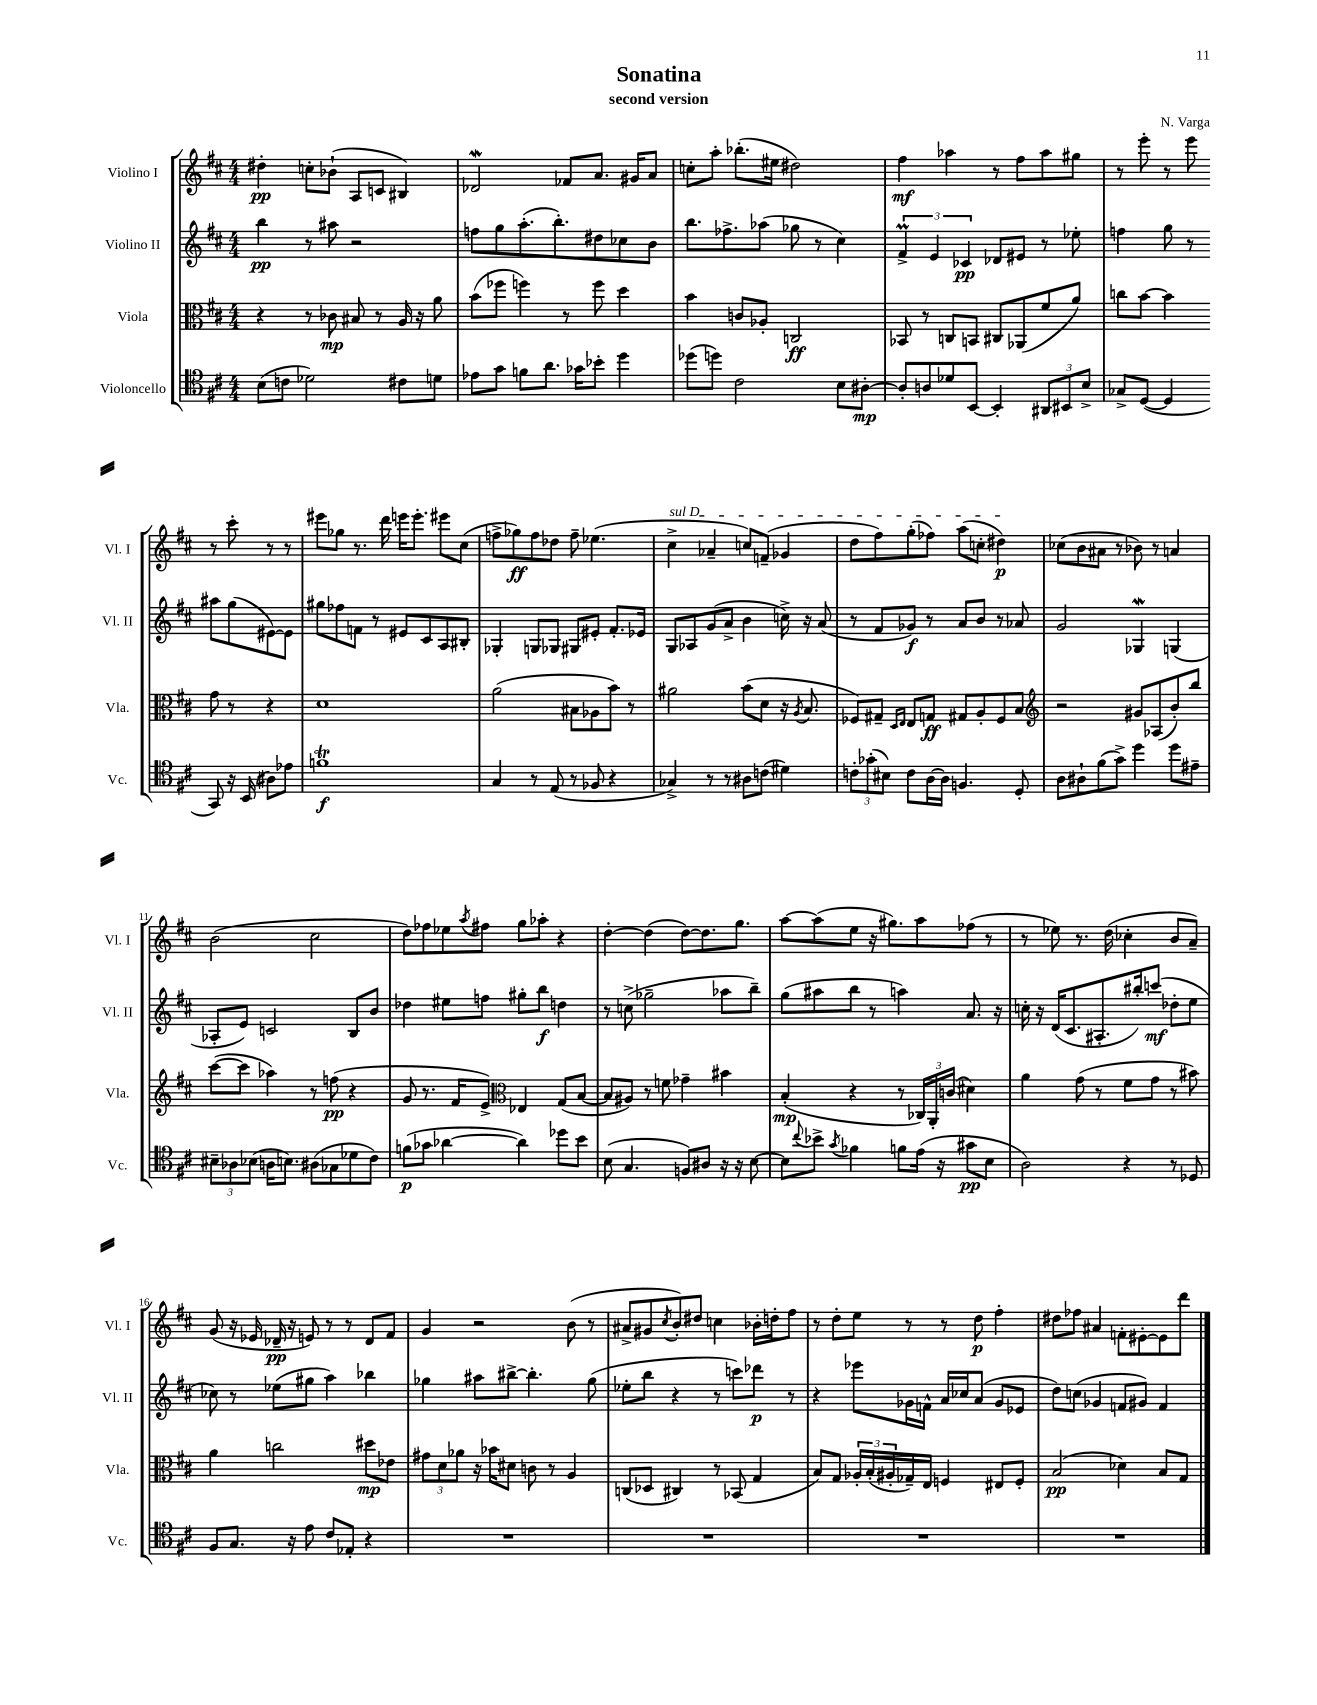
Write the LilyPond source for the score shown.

\header { title = "Sonatina" composer = "N. Varga" subtitle = "second version" }
<<
\new StaffGroup <<
\new Staff = "s0" \with { instrumentName = "Violino I" shortInstrumentName = "Vl. I" } {
    \clef treble \key d \major \numericTimeSignature \time 4/4
    dis''4-.\pp c''8-. bes'8-!( a8 c'8 bis4) |
    des'2\mordent fes'8 a'8. gis'16 a'8 |
    c''8-. a''8-. bes''8.-.( eis''16 dis''2) |
    fis''4\mf aes''4 r8 fis''8 aes''8 gis''8 |
    r8 e'''8-. r8 e'''8 r8 cis'''8-. r8 r8 |
    eis'''8 ges''8 r8. d'''16 e'''16 e'''8.-. eis'''8 cis''8( |
    f''8-> ges''8\ff) f''8 des''8 f''8-- ees''4.( |
    \once \override TextSpanner.bound-details.left.text = \markup { \italic "sul D" } cis''4->\startTextSpan aes'4-- c''8) f'8--( ges'4 |
    d''8 fis''8) g''8-.( fes''8) a''8( c''8-. dis''4\p\stopTextSpan) |
    ces''8( b'8 ais'8 r8 bes'8) r8 a'4 |
    b'2( cis''2 |
    d''8) fes''8 ees''8 \acciaccatura { a''8 } fis''8 g''8 aes''8-. r4 |
    d''4~-. d''4( d''8~) d''8. g''8. |
    a''8~ a''8( e''8 r16 gis''8.) a''8 fes''8( r8 |
    r8 ees''8) r8. d''16( ces''4-. b'8 a'8--) |
    g'8( r16 ees'16 des'16--\pp r16 e'8) r8 r8 des'8 fis'8 |
    g'4 r2 b'8( r8 |
    ais'8-> gis'8 \acciaccatura { cis''8 } b'8-.) dis''8 c''4 bes'16-. d''16-. fis''8 |
    r8 d''8-. e''8 r8 r8 d''8\p fis''4-. |
    dis''8 fes''8 ais'4 f'8-. eis'8~-. eis'8 d'''8 \bar "|." |
}
\new Staff = "s1" \with { instrumentName = "Violino II" shortInstrumentName = "Vl. II" } {
    \clef treble \key d \major \numericTimeSignature \time 4/4
    b''4\pp r8 ais''8 r2 |
    f''8 g''8 a''8.-.( b''8.-.) dis''8 ces''8 b'8 |
    b''8. fes''8.-> aes''8( ges''8 r8 cis''4) |
    \tuplet 3/2 { fis'4->\prall e'4 ces'4\pp } des'8 eis'8 r8 ees''8-. |
    f''4 g''8 r8 ais''8 g''8( eis'8~) eis'8 |
    gis''8 fes''8 f'8 r8 eis'8 cis'8 a8 bis8-. |
    ges4-. g8 ges8 gis8 eis'8-. fis'8.-. ees'16 |
    g8 aes8 g'8( a'8-> b'4 c''16->) r16 a'8( |
    r8 fis'8 ges'8\f) r8 a'8 b'8 r8 aes'8 |
    g'2 ges4\mordent g4( |
    aes8-. e'8) c'2 b8 b'8 |
    des''4 eis''8 f''8 gis''8-. b''8\f d''4 |
    r8 c''8->( ges''2-- aes''8 b''8--) |
    g''8( ais''8 b''8 r8 a''4) a'8. r16 |
    c''16-. r16 d'16( cis'8. ais8.-. bis''16-.) c'''8\mf( des''8-. e''8 |
    ces''8) r8 ees''8( gis''8 a''4) bes''4 |
    ges''4 ais''8 bis''8~-> bis''4.-. ges''8( |
    ees''8-. b''8 r4 r8 c'''8) des'''8\p r8 |
    r4 ees'''8 ges'16 f'16-^ a'16 ces''16 a'8( ges'8 ees'8 |
    d''8) c''8( ges'4 f'8 gis'8) f'4 \bar "|." |
}
\new Staff = "s2" \with { instrumentName = "Viola" shortInstrumentName = "Vla." } {
    \clef alto \key d \major \numericTimeSignature \time 4/4
    r4 r8 ces'8\mp bis8 r8 a16 r16 a'8 |
    b'8( fes''8 f''4) r8 f''8 d''4 |
    b'4 c'8 aes8-. c2\ff |
    bes,8 r8 c8 b,8 cis8 aes,8( fis'8 a'8) |
    c''8 b'8~ b'4 g'8 r8 r4 |
    d'1 |
    a'2( bis8 aes8 b'8) r8 |
    ais'2 b'8( d'8 r16 \acciaccatura { a8 } b8. |
    fes8) gis8-- \grace { d16 e16 } e8 g8\ff gis8 a8-. fes8 b8 |
    \clef treble r2 gis'8 aes8( b'8-.) b''8 |
    cis'''8~( cis'''8 aes''4) r8 f''8\pp( r4 |
    g'8 r8. fis'16 e'8->) \clef alto ees4 g8( b8~ |
    b8 ais8) r8 f'8 ges'4-- bis'4 |
    b4-.\mp( r4 r8 \tuplet 3/2 { ces16) a,16-. c'16( } dis'4) |
    a'4 g'8( r8 fis'8 g'8 r8 bis'8) |
    a'4 c''2 dis''8\mp ees'8 |
    \tuplet 3/2 { gis'8 d'8 aes'8 } r16 bes'16 dis'8 c'8 r8 a4 |
    c8( des8 cis4) r8 bes,8( g4 |
    b8) g8 \tuplet 3/2 { aes16-. b16-.( ais16-. } ges16--) e16 f4 eis8 f8-. |
    b2\pp( des'4) b8 g8 \bar "|." |
}
\new Staff = "s3" \with { instrumentName = "Violoncello" shortInstrumentName = "Vc." } {
    \clef tenor \key d \major \numericTimeSignature \time 4/4
    b8( c'8 des'2) cis'8 d'8 |
    ees'8 g'8 f'8 a'8. ges'16 bes'8-. d''4 |
    des''8( d''8) cis'2 b8 ais8~-.\mp |
    ais8-. a8 des'8 b,8~ b,4-. \tuplet 3/2 { ais,8 bis,8 b8-> } |
    ges8-> d8~( d4 g,8) r16 b,16( ais8) ees'8 |
    f'1\trill\f |
    g4 r8 e8( r8 fes8 r4 |
    ges4->) r8 r8 ais8 c'8( dis'4) |
    \tuplet 3/2 { c'8-. ges'8-.( bis8) } c'8 a16~ a16 f4. d8-. |
    a8 ais8-! fis'8( g'8->) d''4 d''8 eis'8-- |
    \tuplet 3/2 { bis8-- aes8 bes8( } a16 b8.) ais8( ges8 des'8 cis'8) |
    f'8\p( ges'8 aes'4~ aes'4) des''8 b'8 |
    b8( g4. f8) ais8 r16 r16 b8~ |
    b8 \appoggiatura { cis''8 } bes'8-> \acciaccatura { g'8 } fes'4 f'8 e'16( r16 gis'8\pp b8 |
    a2) r4 r8 des8 |
    fis8 g8. r16 e'8 cis'8 ees8-. r4 |
    R1 |
    R1 |
    R1 |
    R1 \bar "|." |
}
>>
>>
